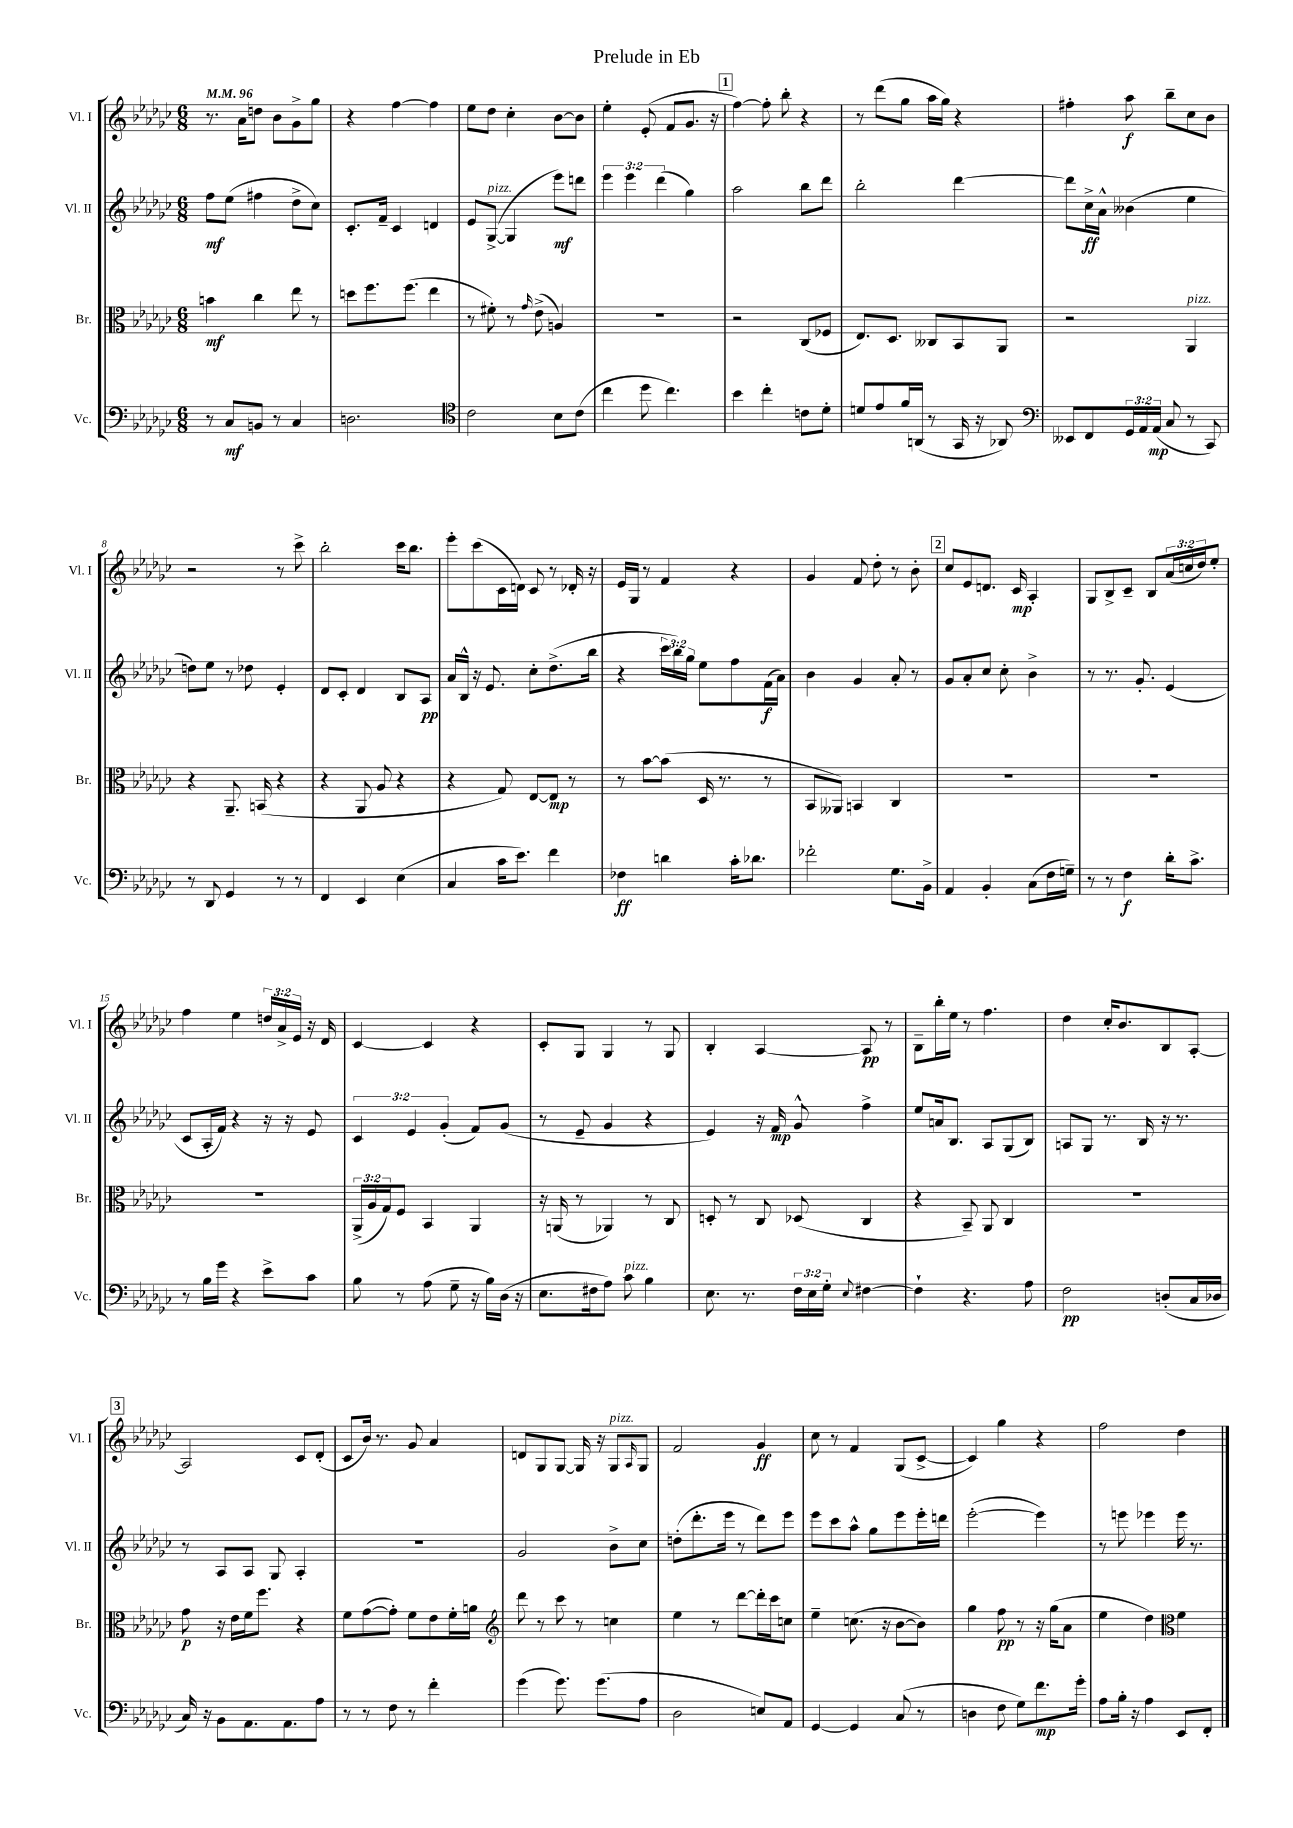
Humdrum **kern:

**kern	**kern	**kern	**kern
*staff4	*staff3	*staff2	*staff1
*clefF4	*clefC3	*clefG2	*clefG2
*k[b-e-a-d-g-c-]	*k[b-e-a-d-g-c-]	*k[b-e-a-d-g-c-]	*k[b-e-a-d-g-c-]
*M6/8	*M6/8	*M6/8	*M6/8
*MM96	*MM96	*MM96	*MM96
8r	4b	8ff	8.r
8C-	.	(8ee-	.
.	.	.	16a-
8BB	4cc-	4ff#	8dd
8r	.	.	8b-
4C-	8ee-	8dd-^	8g-^
.	8r	8cc-)	8gg-
=	=	=	=
2.D	8dd	8.c-'	4r
.	8.ff	.	.
.	.	16f~	.
.	.	4c-	[4ff
.	(8.ff	.	.
.	4ee-	4d	4ff]
=	=	=	=
*clefC4	*	*	*
2c-	8r	8e-	8ee-
.	8f#')	([8G-^	8dd-
.	8r	4G-]	4cc-'
.	16qqg-	.	.
.	(8e-^	.	.
8B-	4A)	8eee-)	[8b-
(8c-	.	8ddd	8b-]
=	=	=	=
4cc-	2.r	6eee-	4ee-'
.	.	6eee-	.
8dd-	.	.	(8e-'
.	.	(6ddd-	.
4.cc-)	.	.	8f
.	.	4gg-)	8.g-
.	.	.	16r
=	=	=	=
4b-	2r	2aa-	[4ff)
4cc-'	.	.	8ff']
.	.	.	8bb-'
8c	(8C-	8bb-	4r
8d-'	8F-	8ddd-	.
=	=	=	=
8d	8.E-)	2bb-'	8r
8e-	.	.	(8ddd-
.	8.D-	.	.
16f	.	.	8gg-
(16AA	.	.	.
8r	8C--	.	16aa-
.	.	.	16gg-)
16GG-	8BB-	[4ddd-	4r
16r	.	.	.
8AA-)	8AA-	.	.
=	=	=	=
*clefF4	*	*	*
8EE--	2r	8ddd-]	4ff#'
8FF	.	16cc-^	.
.	.	16a-^^	.
24GG-	.	(4b--	8aa-
24AA-	.	.	.
(24AA-	.	.	.
8C-	.	.	8bb-~
8r	4AA-	4ee-	8cc-
8CC-)	.	.	8b-
=	=	=	=
8r	4r	8dd)	2r
8DD-	.	8ee-	.
4GG-	8.AA-~	8r	.
.	.	8dd-	.
.	(16BB	.	.
8r	4r	4e-'	8r
8r	.	.	8ccc-^
=	=	=	=
4FF	4r	8d-	2bb-'
.	.	8c-'	.
4EE-	8AA-	4d-	.
.	8A-	.	.
(4E-	4r	8B-	16ccc-
.	.	.	8.bb-
.	.	8A-	.
=	=	=	=
4C-	4r	16a-	8eee-'
.	.	16B-^^	.
.	.	16r	(8ccc-
.	.	8.e-	.
16c-	8G-)	.	16c-
8.e-)	.	.	16d)
.	[8E-	8cc-'	8c-
4f	8E-]	(8.dd-^	8r
.	8r	.	16d-'
.	.	16bb-	16r
=	=	=	=
4F-	8r	4r	16e-
.	.	.	16G-
.	[8b-	.	8r
4d	(8b-]	24ccc-	4f
.	.	24bb-)	.
.	.	24gg-	.
.	16D-	8ee-	.
.	8.r	.	.
16c-'	.	8ff	4r
8.d-	.	.	.
.	8r	(16f	.
.	.	16a-)	.
=	=	=	=
2f-'	8BB-	4b-	4g-
.	8AA--)	.	.
.	4BB	4g-	8f
.	.	.	8dd-'
8.G-	4C-	8a-'	8r
.	.	8r	8b-'
16BB-^	.	.	.
=	=	=	=
4AA-	2.r	8g-	8cc-
.	.	8a-'	8e-
4BB-'	.	8cc-	8.d
.	.	8cc-'	.
.	.	.	16c-
(8C-	.	4b-^	4A-'
16F	.	.	.
16G~)	.	.	.
=	=	=	=
8r	2.r	8r	8G-
8r	.	8.r	8B-^
4F	.	.	8c-~
.	.	8.g-'	.
.	.	.	8B-
16d-'	.	(4e-	(24a-
.	.	.	24cc
8.c-^	.	.	.
.	.	.	24dd-)
.	.	.	8ee-'
=	=	=	=
8r	2.r	8c-	4ff
16B-	.	16A-'	.
16g-	.	16f)	.
4r	.	4r	4ee-
8e-^	.	16r	24dd
.	.	.	24a-^
.	.	16r	.
.	.	.	24e-
8c-	.	8e-	16r
.	.	.	16d-
=	=	=	=
8B-	(24AA-^	6c-	[4c-
.	24A-	.	.
.	24G-)	.	.
8r	8F	.	.
.	.	6e-	.
(8A-	4BB-	.	4c-]
.	.	(6g-'	.
8G-~	.	.	.
16r	4AA-	8f)	4r
16B-)	.	.	.
(16D-	.	(8g-	.
16r	.	.	.
=	=	=	=
8.E-	16r	8r	8c-'
.	(16AA	.	.
.	8r	8e-~	8G-
16F#	.	.	.
8A-)	4AA-)	4g-	4G-
8c-	.	.	.
4B-	8r	4r	8r
.	8C-	.	8G-
=	=	=	=
8.E-	8D'	4e-)	4B-'
.	8r	.	.
8.r	.	.	.
.	8C-	16r	[4A-
.	.	16f	.
24F	(8D-	8g-^^	.
24E-	.	.	.
24G-'	.	.	.
8qqE-	.	.	.
[4F#	4C-	4ff^	8A-]
.	.	.	8r
=	=	=	=
4F#`]	4r	8ee-	8B-~
.	.	16a	16bb-'
.	.	8.B-	16ee-
4.r	8BB-~)	.	8r
.	8AA-	8A-	4.ff
.	4C-	(8G-	.
8A-	.	8B-)	.
=	=	=	=
2F	2.r	8A	4dd-
.	.	8G-	.
.	.	8.r	16cc-'
.	.	.	8.b-
.	.	16B-	.
(8D'	.	16r	8B-
.	.	8.r	.
16C-	.	.	[8A-'
16D-	.	.	.
=	=	=	=
16C-)	8g-	8r	2A-]
16r	.	.	.
8BB-	16r	8A-	.
.	16e-	.	.
8.AA-	16f	8A-	.
.	8.ff	.	.
.	.	8G-	.
8.AA-	.	.	.
.	4r	4A-'	8c-
8A-	.	.	(8d-'
=	=	=	=
8r	8f	2.r	8c-
8r	([8g-	.	16b-)
.	.	.	8.r
8F	8g-'])	.	.
8r	8f	.	8g-
4f'	8e-	.	4a-
.	16f'	.	.
.	16a	.	.
=	=	=	=
*	*clefG2	*	*
(4g-	8ddd-	2g-	8d
.	8r	.	8G-
8.g-)	8ccc-	.	[8G-
.	8r	.	16G-]
(8.g-	.	.	16r
.	4cc	8b-^	8G-
.	.	.	16qqA-
8A-	.	8cc-	8G-
=	=	=	=
2D-	4ee-	(8dd'	2f
.	.	8.ddd-'	.
.	8r	.	.
.	.	16eee-	.
.	[8ddd-	8r	.
8E)	16ddd-']	8ddd-)	4g-
.	16ccc-	.	.
8AA-	8cc	8eee-	.
=	=	=	=
[4GG-	4ee-~	8eee-	8cc-
.	.	8ccc-	8r
4GG-]	(8.cc	8aa-^^	4f
.	.	8gg-	.
.	16r	.	.
(8C-	[8b-	8eee-	(8G-
8r	8b-])	16eee-'	[8c-^
.	.	16ddd	.
=	=	=	=
4D	4gg-	([2eee-'	4c-])
8F	8ff	.	4gg-
8G-)	8r	.	.
8.f	16r	4eee-])	4r
.	(16gg-	.	.
.	8a-	.	.
16g-'	.	.	.
=	=	=	=
8A-	4ee-	8r	2ff
16B-'	.	8eee	.
16r	.	.	.
4A-	4dd-)	4eee-	.
*	*clefC3	*	*
8EE-	4f	16eee-	4dd-
.	.	8.r	.
8FF'	.	.	.
==	==	==	==
*-	*-	*-	*-
